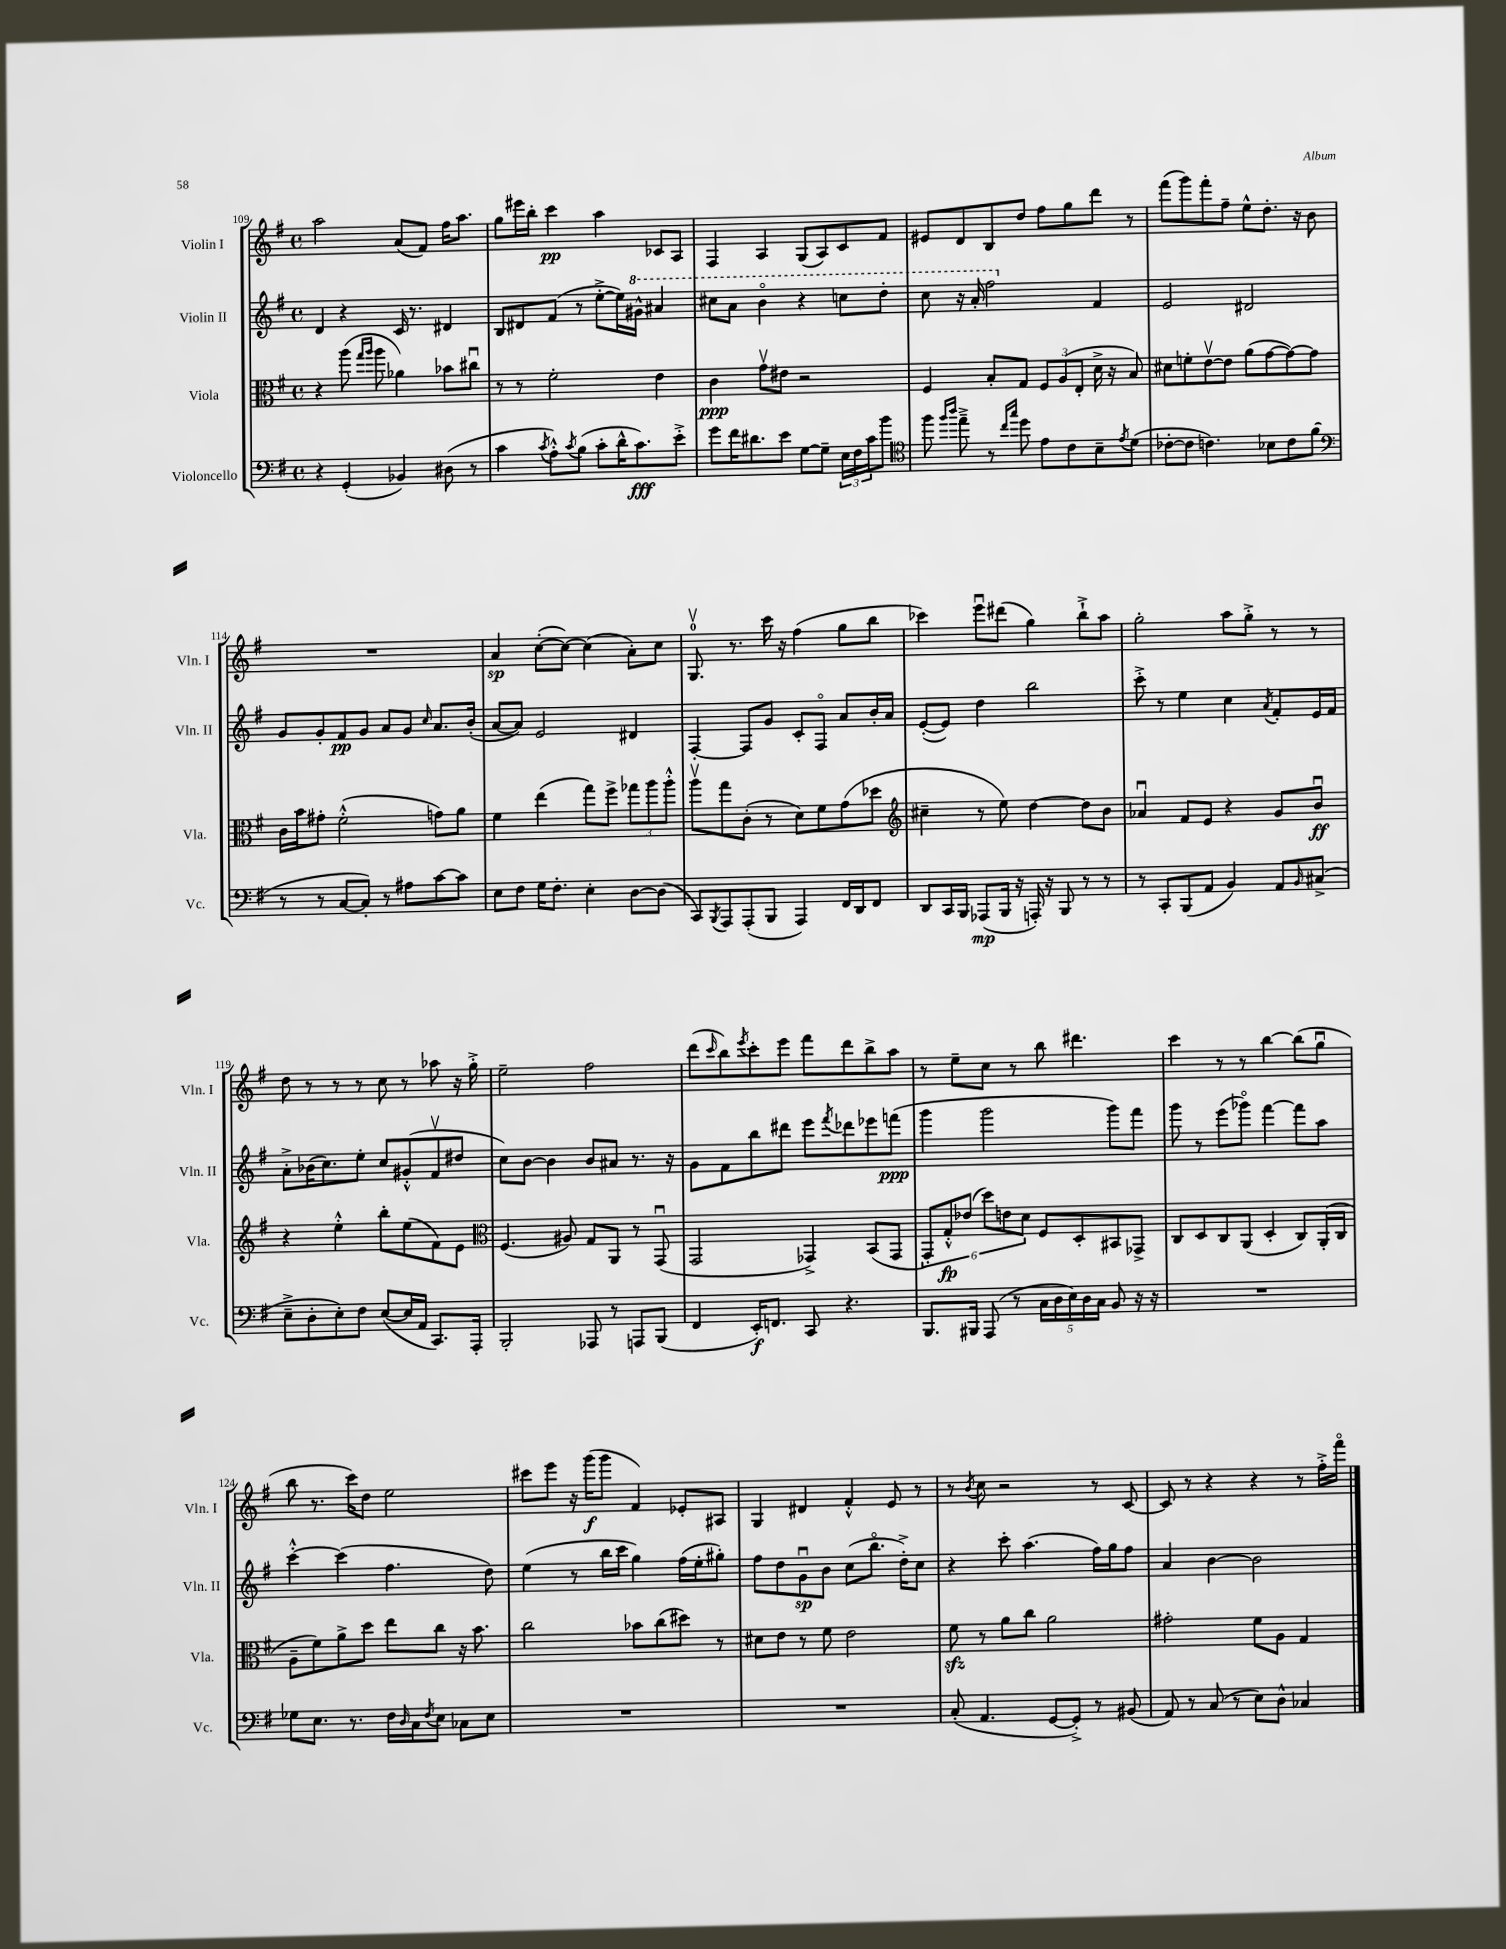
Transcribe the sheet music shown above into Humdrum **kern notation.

**kern	**dynam	**kern	**dynam	**kern	**dynam	**kern	**dynam
*part4	*part4	*part3	*part3	*part2	*part2	*part1	*part1
*staff4	*staff4	*staff3	*staff3	*staff2	*staff2	*staff1	*staff1
*I"Violoncello	*	*I"Viola	*	*I"Violin II	*	*I"Violin I	*
*I'Vc.	*	*I'Vla.	*	*I'Vln. II	*	*I'Vln. I	*
*clefF4	*	*clefC3	*	*clefG2	*	*clefG2	*
*k[f#]	*	*k[f#]	*	*k[f#]	*	*k[f#]	*
*M4/4	*	*M4/4	*	*M4/4	*	*M4/4	*
*met(c)	*	*met(c)	*	*met(c)	*	*met(c)	*
=109	=109	=109	=109	=109	=109	=109	=109
4r	.	4r	.	4d/	.	2aa\	.
(4GG'/	.	(8aa\	.	4r	.	.	.
.	.	16qqgg/LL	.	.	.	.	.
.	.	16qqaa/JJ	.	.	.	.	.
.	.	8aa\	.	.	.	.	.
4BB-X/)	.	4a-X\)	.	16c/	.	(8a/L	.
.	.	.	.	8.r	.	.	.
.	.	.	.	.	.	8f#/J)	.
(8D#X\	.	8b-X\L	.	4d#X/	.	16ff#\KL	.
.	.	.	.	.	.	8.aa\J	.
8r	.	8cc#Xu\J	.	.	.	.	.
=110	=110	=110	=110	=110	=110	=110	=110
4c\	.	8r	.	8B/L	.	8gg\L	.
.	.	8r	.	8d#X/	.	16eee#X\L	.
.	.	.	.	.	.	16bb'\JJ	.
8qc/	.	.	.	.	.	.	.
8A'^^\L)	.	2f#'\	.	(8f#/J	.	4ccc\	pp
8qc/	.	.	.	.	.	.	.
(8B\J	.	.	.	8r	.	.	.
8c'\L	.	.	.	[8ee'^\L	.	4aa\	.
16d^^\K	.	.	.	16ee\L])	.	.	.
*	*	*	*	*8va	*	*	*
8.c\)	fff	.	.	16gg#X^^\JJ	.	.	.
.	.	4e\	.	4aa#X/	.	8c-X/L	.
8e'^\J	.	.	.	.	.	8A/J	.
=111	=111	=111	=111	=111	=111	=111	=111
8g\L	.	4c\	ppp	8ccc#X\L	.	4F#/	.
16f#\K	.	.	.	8aa\J	.	.	.
8.d#X\	.	.	.	.	.	.	.
.	.	8gv\L	.	4bb\	.	4A/	.
8e\J	.	8e#X\J	.	.	.	.	.
[8G\L	.	2r	.	4r	.	(8G/L	.
8G~\J]	.	.	.	.	.	8A/)	.
24E\LL	.	.	.	8cccn\L	.	8c/	.
24F#\	.	.	.	.	.	.	.
24c\J	.	.	.	.	.	.	.
8b\J	.	.	.	8ddd'\J	.	8f#/J	.
=112	=112	=112	=112	=112	=112	=112	=112
*clefC4	*	*	*	*	*	*	*
8ff#\	.	4F#/	.	8ccc\	.	8e#X/L	.
16qqff#/LL	.	.	.	.	.	.	.
16qqaa/JJ	.	.	.	.	.	.	.
8ee~^\	.	.	.	16r	.	8d/	.
.	.	.	.	16aa'/	.	.	.
8r	.	8B'/L	.	2fff#\	.	8B/	.
16qqcc/LL	.	.	.	.	.	.	.
16qqgg/JJ	.	.	.	.	.	.	.
8dd\	.	8G/J	.	.	.	8dd/J	.
8e\L	.	12F#/L	.	.	.	8ff#\L	.
.	.	(12A/	.	.	.	.	.
8c\	.	.	.	.	.	8gg\	.
.	.	12E'/J	.	.	.	.	.
*	*	*	*	*X8va	*	*	*
8B~\	.	16d^\	.	4f#/	.	8ddd\J	.
.	.	16r	.	.	.	.	.
8qe/	.	.	.	.	.	.	.
(8d\J	.	8B/)	.	.	.	8r	.
=113	=113	=113	=113	=113	=113	=113	=113
[8c-X'\L	.	8d#X\L	.	2e/	.	(8fff#\L	.
8c-\J]	.	8fn'\	.	.	.	8ggg\)	.
4.cn\)	.	[8ev\	.	.	.	8fff#'\	.
.	.	8e\J]	.	.	.	8ff#~\J	.
.	.	(8a\L	.	2d#X/	.	8ee^^\L	.
8B-X\L	.	[8g\	.	.	.	8.dd'\J	.
8c\	.	8g\_)	.	.	.	.	.
.	.	.	.	.	.	16r	.
(8f#\J	.	8g\J]	.	.	.	8b\	.
!!LO:LB:g=z
=114	=114	=114	=114	=114	=114	=114	=114
*clefF4	*	*	*	*	*	*	*
8r	.	16c\LL	.	8g/L	.	1r	.
.	.	16b\J	.	.	.	.	.
8r	.	8g#X'\J	.	8g'/	.	.	.
[8C/L	.	(2f#'^^\	.	8f#/	pp	.	.
8C'/J])	.	.	.	8g/J	.	.	.
8r	.	.	.	8a/L	.	.	.
8A#X\L	.	.	.	8g/J	.	.	.
.	.	.	.	16qqcc/	.	.	.
[8c\	.	8gn\L)	.	8.a/L	.	.	.
8c\J]	.	8a\J	.	.	.	.	.
.	.	.	.	(16b'/Jk	.	.	.
=115	=115	=115	=115	=115	=115	=115	=115
8E\L	.	4f#\	.	[8a/L	.	4a/	sp
8F#\J	.	.	.	8a/J])	.	.	.
16G\KL	.	(4ee\	.	2e/	.	([8cc'\L	.
8.F#'\J	.	.	.	.	.	.	.
.	.	.	.	.	.	8cc\J_)	.
4E'\	.	8gg\L)	.	.	.	(4cc\]	.
.	.	8ff#^\J	.	.	.	.	.
[8D\L	.	12gg-X\L	.	4d#X/	.	8a'\L)	.
.	.	12aa\	.	.	.	.	.
(8D\J]	.	.	.	.	.	8cc\J	.
.	.	12aa'^^\J	.	.	.	.	.
=116	=116	=116	=116	=116	=116	=116	=116
8CC/L)	.	8aav\L	.	[4F#'/	.	8.Gv/	.
8qBBB/	.	.	.	.	.	.	.
8AAA/	.	8gg\	.	.	.	.	.
.	.	.	.	.	.	8.r	.
(8AAA'/	.	(8c'\J	.	8F#/L]	.	.	.
8BBB/J	.	8r	.	8g/J	.	16ccc\	.
.	.	.	.	.	.	16r	.
4AAA/)	.	8d\L)	.	8c'/L	.	(4ff#\	.
.	.	8f#\	.	8F#/J	.	.	.
16FF#/LL	.	(8g\	.	8a/L	.	8gg\L	.
16DD/J	.	.	.	.	.	.	.
8FF#/J	.	8dd-X\J	.	16b'/L	.	8bb\J	.
.	.	.	.	16a/JJ	.	.	.
=117	=117	=117	=117	=117	=117	=117	=117
*	*	*clefG2	*	*	*	*	*
8DD/L	.	4cc#X~\	.	([8e'/L	.	4ccc-X\)	.
16CC/L	.	.	.	8e/J])	.	.	.
16BBB/JJ	.	.	.	.	.	.	.
(8AAA-X/L	mp	8r	.	4dd\	.	8eeeu\L	.
16BBB/Jk	.	8ee\)	.	.	.	(8ddd#X\J	.
16r	.	.	.	.	.	.	.
16AAAn'/)	.	[4dd\	.	2bb\	.	4gg\)	.
16r	.	.	.	.	.	.	.
8BBB/	.	.	.	.	.	.	.
8r	.	8dd\L]	.	.	.	8bb`^\L	.
8r	.	8b\J	.	.	.	8aa\J	.
=118	=118	=118	=118	=118	=118	=118	=118
8r	.	4a-Xu/	.	8ccc'^\	.	2gg'\	.
8CC'/L	.	.	.	8r	.	.	.
(8BBB/	.	8f#/L	.	4ee\	.	.	.
8AA/J	.	8e/J	.	.	.	.	.
4BB/)	.	4r	.	4cc\	.	8aa\L	.
.	.	.	.	.	.	8gg'^\J	.
.	.	.	.	8qa/	.	.	.
8AA/L	.	8g/L	.	8f#'/L	.	8r	.
16qqBB/	.	.	.	.	.	.	.
(8C#X^/J	.	8bu/J	ff	16e/L	.	8r	.
.	.	.	.	16f#/JJ	.	.	.
!!LO:LB:g=z
=119	=119	=119	=119	=119	=119	=119	=119
8E~^\L	.	4r	.	8a'^\L	.	8dd\	.
8D'\	.	.	.	(16b-X\K	.	8r	.
.	.	.	.	8.cc\)	.	.	.
8E'\)	.	4ee'^^\	.	.	.	8r	.
8F#\J	.	.	.	8ee'\J	.	8r	.
([8E/L	.	8bb'\L	.	8cc/L	.	8cc\	.
16E/L]	.	(8ee\	.	(8g#X'^^/	.	8r	.
16AA/JJ	.	.	.	.	.	.	.
8.CC/L)	.	8f#\)	.	8f#v/	.	8aa-X\	.
.	.	8e\J	.	8dd#X/J	.	16r	.
16AAA'/Jk	.	.	.	.	.	16gg'^\	.
=120	=120	=120	=120	=120	=120	=120	=120
*	*	*clefC3	*	*	*	*	*
2BBB'/	.	(4.F#/	.	8cc\L)	.	2ee~\	.
.	.	.	.	[8b\J	.	.	.
.	.	.	.	4b\]	.	.	.
.	.	8A#X/)	.	.	.	.	.
8AAA-X/	.	8G/L	.	8b/L	.	2ff#\	.
8r	.	8AA/J	.	8a#X/J	.	.	.
8AAAn/L	.	8r	.	8.r	.	.	.
(8BBB/J	.	(8GGu/	.	.	.	.	.
.	.	.	.	16r	.	.	.
=121	=121	=121	=121	=121	=121	=121	=121
4FF#/	.	2GG/	.	8g\L	.	(8ddd\L	.
.	.	.	.	.	.	16qqccc/	.
.	.	.	.	8f#\	.	8bb\)	.
.	.	.	.	.	.	8qeee/	.
16EE'/KL)	f	.	.	8bb\	.	8ccc'\	.
8.FFn/J	.	.	.	.	.	.	.
.	.	.	.	8ddd#X\J	.	8eee\J	.
8CC/	.	4GG-X^/)	.	8eee\L	.	8fff#\L	.
.	.	.	.	8qfff#/	.	.	.
4.r	.	.	.	8ddd-X\	.	8ddd\	.
.	.	(8BB/L	.	8eee-X\	.	8bb^\	.
.	.	8GG-/J	.	(8fffn\J	ppp	8aa\J	.
=122	=122	=122	=122	=122	=122	=122	=122
8.BBB/L	.	12GG'/L)	.	4ggg\	.	8r	.
.	.	12G'^^/	fp	.	.	.	.
.	.	.	.	.	.	8ee~\L	.
.	.	(12e-X/J	.	.	.	.	.
16BBB#X/Jk	.	.	.	.	.	.	.
(8AAA/	.	12dd\L)	.	2ggg\	.	8cc\J	.
.	.	12en\	.	.	.	.	.
8r	.	.	.	.	.	8r	.
.	.	12d\J	.	.	.	.	.
20C\LL	.	8F#/L	.	.	.	8bb\	.
20D\	.	.	.	.	.	.	.
20E\)	.	.	.	.	.	.	.
.	.	8D'/	.	.	.	4.ddd#X\	.
20D\	.	.	.	.	.	.	.
20C\JJ	.	.	.	.	.	.	.
8BB/	.	8BB#X/	.	8ggg\L)	.	.	.
16r	.	8GG-X^/J	.	8fff#\J	.	.	.
16r	.	.	.	.	.	.	.
=123	=123	=123	=123	=123	=123	=123	=123
1r	.	8C/L	.	8ggg\	.	4ccc\	.
.	.	8D/	.	8r	.	.	.
.	.	8C/	.	(8eee\L	.	8r	.
.	.	(8AA/J	.	8ggg-X\J)	.	8r	.
.	.	4D'/	.	[4fff#\	.	[4bb\	.
.	.	8C/L)	.	8fff#\L]	.	(8bb\L]	.
.	.	(16AA'/L	.	8aa\J	.	8ggu\J	.
.	.	16C/JJ	.	.	.	.	.
!!LO:LB:g=z
=124	=124	=124	=124	=124	=124	=124	=124
8G-X\L	.	8A~\L	.	[4ccc'^^\	.	8bb\	.
8.E\J	.	8f#\)	.	.	.	8.r	.
.	.	8a^\	.	(4ccc\]	.	.	.
8.r	.	.	.	.	.	16ccc\KL)	.
.	.	8dd\J	.	.	.	8dd\J	.
16F#\LL	.	8ee\L	.	4.ff#\	.	2ee\	.
16qqD/	.	.	.	.	.	.	.
16C\J	.	.	.	.	.	.	.
8qF#/	.	.	.	.	.	.	.
8E\J	.	8cc\J	.	.	.	.	.
8C-X\L	.	16r	.	.	.	.	.
.	.	8.b\	.	.	.	.	.
8E\J	.	.	.	8dd\)	.	.	.
=125	=125	=125	=125	=125	=125	=125	=125
1r	.	2cc\	.	(4ee\	.	8ccc#X\L	.
.	.	.	.	.	.	8eee\J	.
.	.	.	.	8r	.	16r	.
.	.	.	.	.	.	(16ggg\KL	f
.	.	.	.	16bb\LL	.	8ggg\J	.
.	.	.	.	16ccc\JJ	.	.	.
.	.	8b-X\L	.	4gg\)	.	4f#/)	.
.	.	(8cc\	.	.	.	.	.
.	.	8dd#X\J)	.	(16ff#\LL	.	8e-X'/L	.
.	.	.	.	16ee'\J	.	.	.
.	.	8r	.	8gg#X'\J)	.	8A#X/J	.
=126	=126	=126	=126	=126	=126	=126	=126
1r	.	8d#X\L	.	8ff#\L	.	4G/	.
.	.	8e\J	.	8dd\	.	.	.
.	.	8r	.	8gu\	sp	4d#X/	.
.	.	8f#\	.	8b\J	.	.	.
.	.	2e\	.	(8cc\L	.	4f#'^^/	.
.	.	.	.	8.bb\J	.	.	.
.	.	.	.	.	.	8e/	.
.	.	.	.	16dd'^\KL)	.	.	.
.	.	.	.	8cc\J	.	8r	.
=127	=127	=127	=127	=127	=127	=127	=127
(8C'/	.	8f#zz\	.	4r	.	8r	.
.	.	.	.	.	.	8qb/	.
4.AA/	.	8r	.	.	.	8cc\	.
.	.	8a\L	.	8ccc'\	.	2r	.
.	.	8cc\J	.	(4.aa\	.	.	.
[8GG/L	.	2a\	.	.	.	.	.
8GG'^/J])	.	.	.	.	.	.	.
8r	.	.	.	16ff#\LL)	.	8r	.
.	.	.	.	16gg\J	.	.	.
(8BB#X/	.	.	.	8ff#\J	.	[8c/	.
=128	=128	=128	=128	=128	=128	=128	=128
8AA/)	.	2g#X'\	.	4a/	.	8c/]	.
8r	.	.	.	.	.	8r	.
(8C/	.	.	.	[4b\	.	4r	.
8r	.	.	.	.	.	.	.
8E\L)	.	8f#\L	.	2b\]	.	4r	.
8D^^\J	.	8A\J	.	.	.	.	.
4C-X/	.	4G/	.	.	.	8r	.
.	.	.	.	.	.	16ff#'^\LL	.
.	.	.	.	.	.	16fff#\JJ	.
==	==	==	==	==	==	==	==
*-	*-	*-	*-	*-	*-	*-	*-
